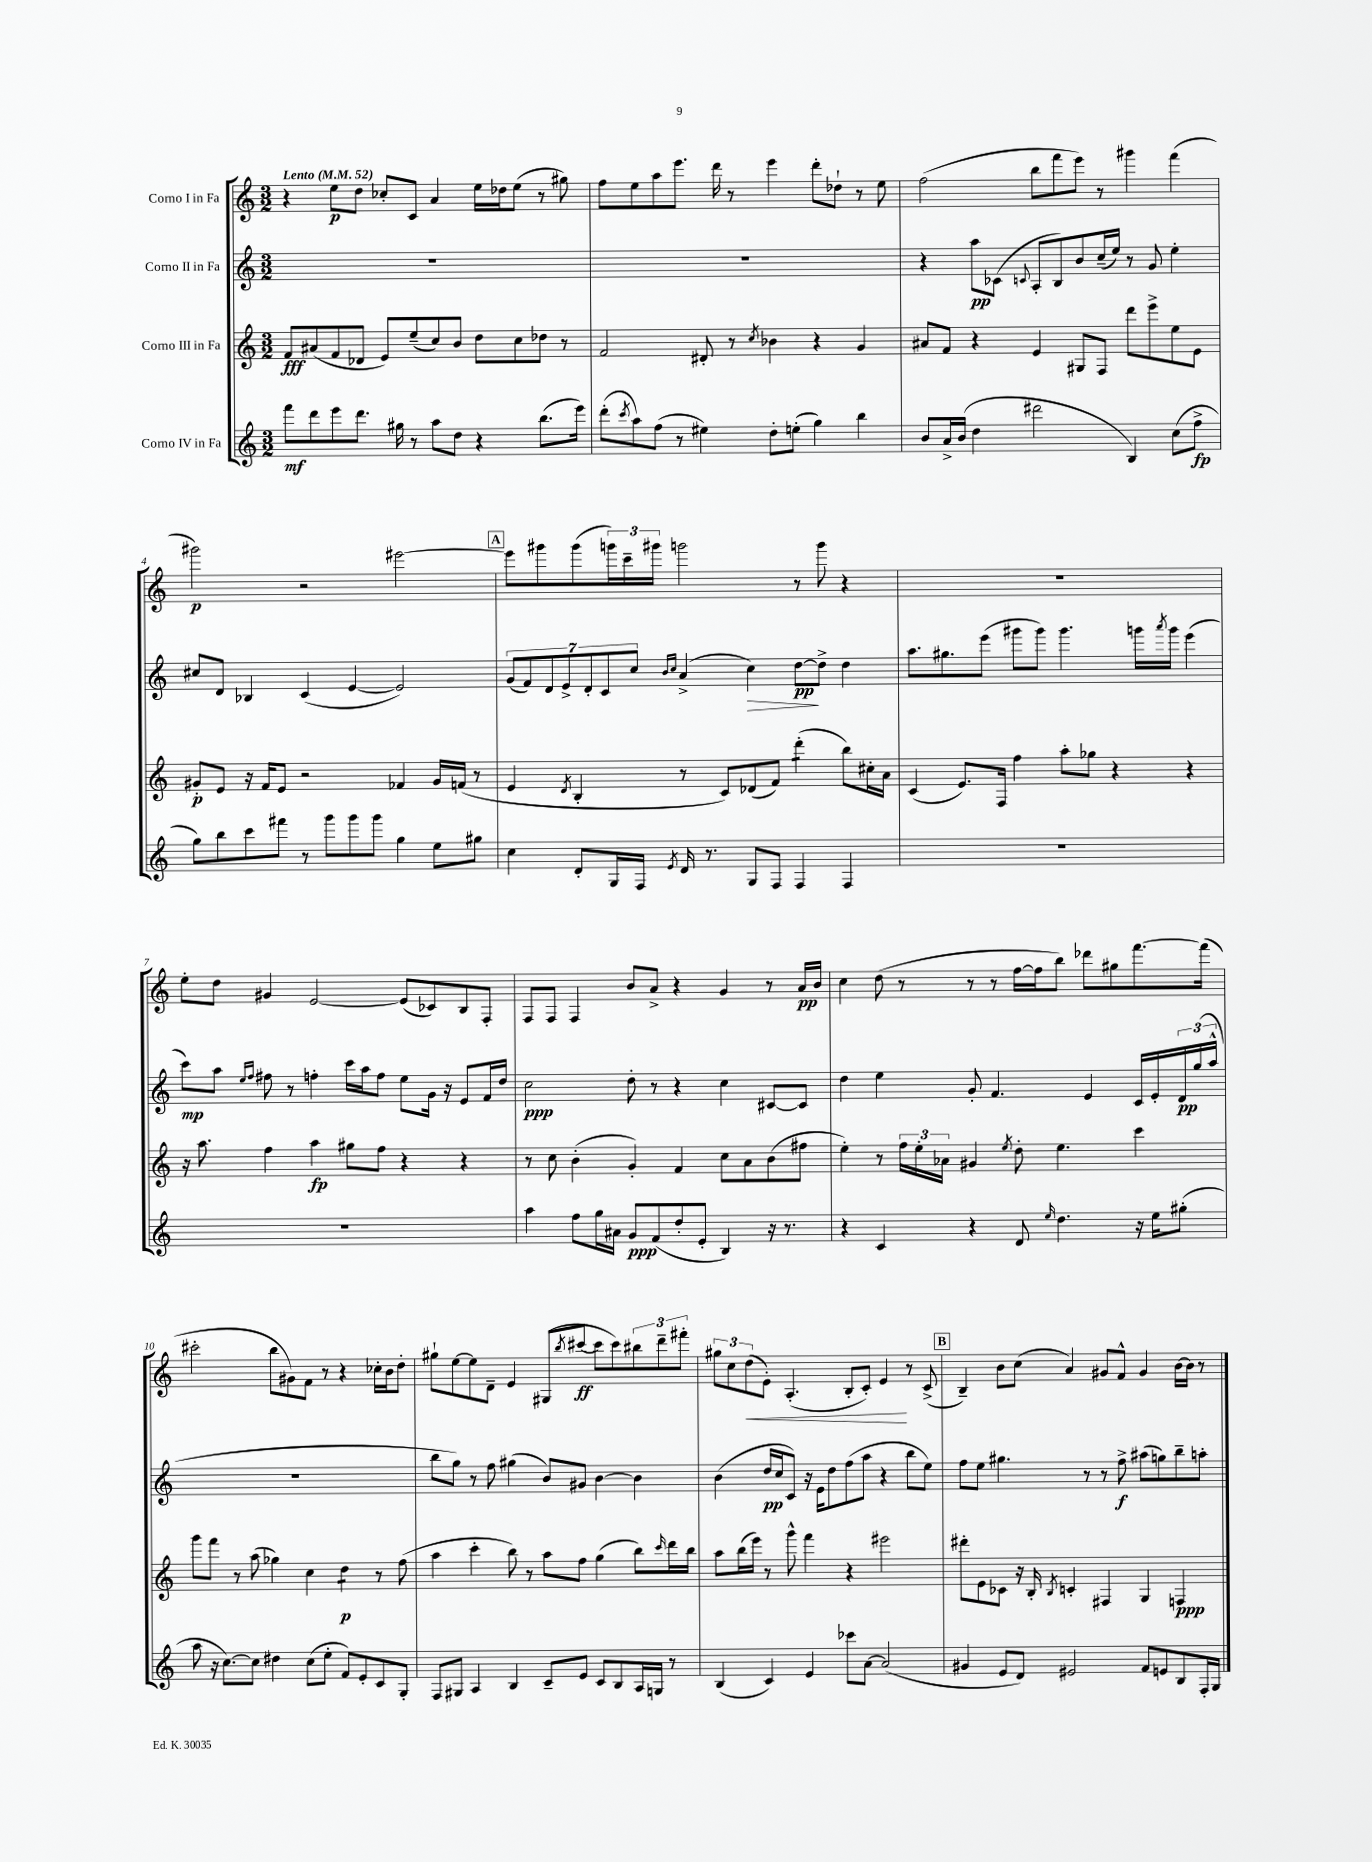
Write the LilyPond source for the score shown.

<<
\new StaffGroup <<
\new Staff = "s0" \with { instrumentName = "Corno I in Fa" } {
    \clef treble \key c \major \numericTimeSignature \time 3/2 \tempo "Lento" 4 = 52
    r4 e''8\p d''8 ces''8-. c'8 a'4 e''16 des''16 e''8( r8 gis''8) |
    f''8 e''8 a''8 e'''8. d'''16 r8 e'''4 d'''8-. des''8-! r8 e''8 |
    f''2( b''8 f'''8 e'''8) r8 gis'''4 f'''4( |
    gis'''2\p) r2 eis'''2~ |
    \mark \markup { \box "A" } eis'''8 gis'''8 gis'''8( \tuplet 3/2 { g'''16) c'''16-- gis'''16 } g'''2 r8 g'''8 r4 |
    R1. |
    e''8-. d''8 gis'4 e'2~ e'8( ces'8) b8 f8-. |
    f8 f8 f4 b'8 a'8-> r4 g'4 r8 a'16\pp b'16 |
    c''4 d''8( r8 r8 r8 f''16~ f''16 b''8) des'''8 gis''8 f'''8.~ f'''16( |
    cis'''2-. b''8 gis'8) f'8 r8 r4 ces''16-. b'16 d''8-. |
    gis''8-! e''8~ e''8 d'8-- e'4 gis8( \acciaccatura { b''8 } cis'''8~\ff cis'''8 cis'''8) \tuplet 3/2 { bis''8 d'''8-- fis'''8-. } |
    \tuplet 3/2 { gis''8 c''8 d''8\<( } e'8-.) a4.-.( b8-. c'8-.) e'4\! r8 c'8->( |
    \mark \markup { \box "B" } b4--) b'8 c''8( a'4) gis'8 f'8-^ gis'4 b'16~ b'16 r8 \bar "|." |
}
\new Staff = "s1" \with { instrumentName = "Corno II in Fa" } {
    \clef treble \key c \major \numericTimeSignature \time 3/2
    R1. |
    R1. |
    r4 a''8\pp ces'8( \appoggiatura { c'8 } a8-. b8) b'8 c''16--( e''16) r8 g'8 e''4-. |
    cis''8 d'8 bes4 c'4( e'4~ e'2) |
    \mark \markup { \box "A" } \tuplet 7/4 { g'8( f'8) d'8 e'8-> d'8-. c'8 c''8 } \grace { b'16 c''16 } a'4->( c''4\>) d''8~\pp\! d''8-> d''4 |
    a''8. gis''8. e'''8( gis'''8 gis'''8) gis'''4. g'''16 \acciaccatura { a'''8 } g'''16 e'''4( |
    c'''8\mp) a''8 \grace { e''16 f''16 } fis''8 r8 f''4-. c'''16 a''16 f''8 e''8 g'16 r16 e'8 f'16 d''16 |
    c''2\ppp d''8-. r8 r4 c''4 cis'8~ cis'8 |
    d''4 e''4 g'8-. f'4. e'4 c'16 e'16-. \tuplet 3/2 { d'16\pp g''16( a''16-^ } |
    R1. |
    b''8 g''8) r8 f''8 gis''4( b'8) gis'8 b'4~ b'4 |
    b'4( d''16\pp c''16 c'8) r16 e'16 d''8 f''8( a''8 r4 b''8 e''8) |
    \mark \markup { \box "B" } f''8 e''8 gis''4. r8 r8 f''8->\f ais''8( g''8) b''8-- a''8-. \bar "|." |
}
\new Staff = "s2" \with { instrumentName = "Corno III in Fa" } {
    \clef treble \key c \major \numericTimeSignature \time 3/2
    f'8\fff ais'8( f'8 des'8 e'8) e''8--( c''8) b'8 d''8 c''8 des''8 r8 |
    f'2 dis'8-. r8 \acciaccatura { c''8 } bes'4 r4 g'4 |
    ais'8 f'8 r4 e'4 gis8 f8 d'''8 e'''8-> e''8 e'8 |
    gis'8-.\p e'8 r16 f'16 e'8 r2 fes'4 gis'16 f'16( r8 |
    \mark \markup { \box "A" } e'4 \acciaccatura { d'8 } b4-. r8 c'8) des'8( f'8) d'''4:8-.( b''8) cis''16-. a'16 |
    c'4( e'8.) f16 f''4 a''8-. ges''8 r4 r4 |
    r16 a''8. f''4 a''4\fp gis''8 f''8 r4 r4 |
    r8 c''8 b'4-.( g'4-.) f'4 c''8 a'8 b'8( fis''8 |
    e''4-.) r8 \tuplet 3/2 { f''16 e''16-. aes'16 } gis'4 \acciaccatura { e''8 } d''8-. e''4. c'''4 |
    g'''8 f'''8 r8 a''8( ges''4) c''4 d''4:8\p r8 f''8( |
    a''4 c'''4-. b''8) r8 a''8 f''8 g''4( b''8) \grace { c'''16 } d'''16 b''16 |
    a''8 b''16( e'''16) r8 g'''8-^ f'''4 r4 eis'''2 |
    \mark \markup { \box "B" } dis'''8-. e'8 ces'8 r16 b16-. \acciaccatura { b8 } c'4-. fis4 g4 f4\ppp \bar "|." |
}
\new Staff = "s3" \with { instrumentName = "Corno IV in Fa" } {
    \clef treble \key c \major \numericTimeSignature \time 3/2
    f'''8\mf d'''8 e'''8 d'''8. gis''16 r8 a''8 d''8 r4 b''8.( e'''16) |
    d'''8-.( \acciaccatura { c'''8 } a''8) f''8( r8 eis''4) d''8-. e''8-.( g''4) b''4 |
    b'8 a'16-> b'16( d''4 dis'''2 b4) c''8( f''8->\fp |
    g''8) b''8 c'''8 fis'''8 r8 g'''8 g'''8 g'''8 g''4 e''8 gis''8 |
    \mark \markup { \box "A" } c''4 d'8-. g16 f16 \acciaccatura { e'8 } d'16 r8. g8 f8 f4 f4 |
    R1. |
    R1. |
    a''4 f''8 g''16 ais'16 g'8\ppp f'8( d''8-. e'8-. b4) r16 r8. |
    r4 c'4 r4 d'8 \grace { e''16 } d''4. r16 e''16 gis''8-.( |
    a''8 r16 c''8.~) c''8 dis''4 c''8( e''8-. f'8) e'8-. c'8 g8-. |
    f8 gis8 a4 b4 c'8-- e'8 c'8 b8 a16 g16 r8 |
    b4( c'4) e'4 ces'''8 a'8~ a'2( |
    \mark \markup { \box "B" } gis'4 e'8 d'8) eis'2 f'8 e'8 b8 f16-. g16 \bar "|." |
}
>>
>>
